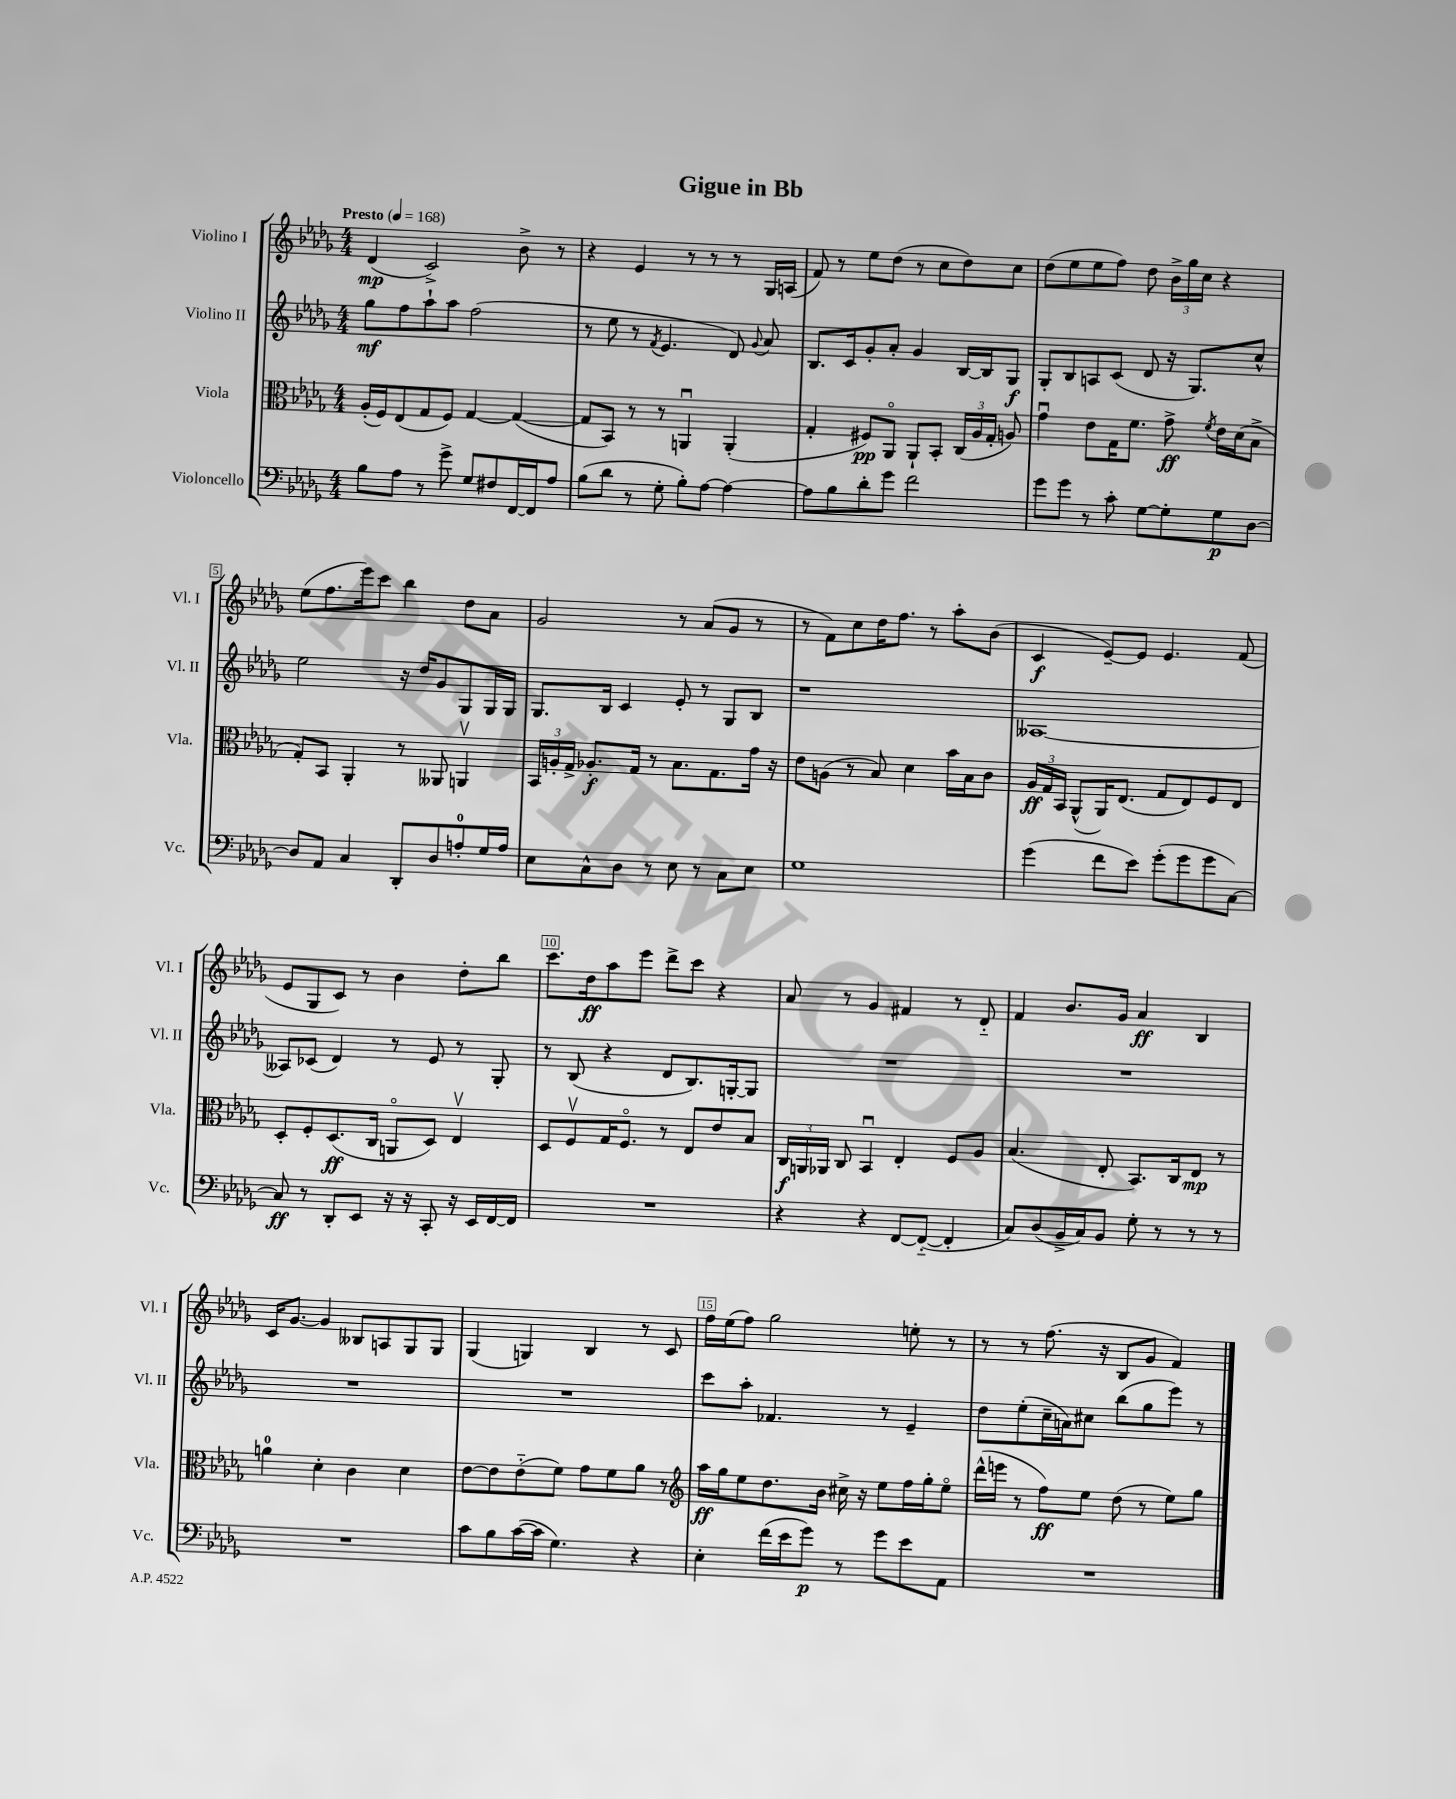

**kern	**kern	**kern	**kern
*staff4	*staff3	*staff2	*staff1
*clefF4	*clefC3	*clefG2	*clefG2
*k[b-e-a-d-g-]	*k[b-e-a-d-g-]	*k[b-e-a-d-g-]	*k[b-e-a-d-g-]
*M4/4	*M4/4	*M4/4	*M4/4
*MM168	*MM168	*MM168	*MM168
8B-\L	(16A-'/LL	8gg-\L	(4d-/
.	16F/J)	.	.
8A-\J	(8E-/	8ff\	.
8r	8G-/	8aa-`\	2c^/)
8g-^\	8F/J)	8aa-\J	.
8G-/L	[4G-/	(2ff\	.
8F#/	.	.	.
[16FF/L	(4G-/_	.	8b-^\
16FF/]J	.	.	.
8A-/J	.	.	8r
=	=	=	=
(8B-\L	8G-/]L	8r	4r
8d-\J	8BB-/J)	8ee-\	.
8r	8r	8r	4e-/
.	.	8qf/	.
8G-'\	8r	4.e-/	.
8B-'\L)	4AAu/	.	8r
[8A-\J	.	.	8r
4A-\_	(4AA'/	8d-/)	8r
.	.	8qqg-/	.
.	.	8a-/	16G-/LL
.	.	.	(16A/JJ
=	=	=	=
8A-\]L	4G-'/	8.B-/L	8f/)
8B-\	.	.	8r
.	.	16c/k	.
8d-'\	8F#/L)	8g-'/	8ee-\L
8g-\J	8AA-o/J	8a-'/J	(8dd-\J
2f\	8AA-`/L	4g-/	8r
.	8BB-'/J	.	8cc\L
.	(24C/LL	[16B-/LL	8dd-\)
.	24A-/	.	.
.	.	16B-/]J	.
.	24G-'/JJ	.	.
.	8A/)	8G-/J	8cc\J
=	=	=	=
8g-\L	4g-u\	8G-'/L	(8dd-\L
8g-\J	.	8B-/	8ee-\
8r	8e-\L	8A/	8ee-\
8c'\	16G-\K	(8c/J	8ff\J)
.	8.f\J	.	.
[8G-\L	.	8d-/	8dd-\
8G-'\]	8g-^\	16r	24b-^\LL
.	.	.	24gg-\
.	.	8.G-/L)	.
.	.	.	24cc\JJ
.	8qf/	.	.
8G-\	16e-\LL	.	4r
.	(16d-\J	.	.
[8D-\J	8B-^\J	8cc^^/J	.
=	=	=	=
8D-/]L	8G-'/L)	2ee-\	(8ee-\L
8AA-/J	8BB-/J	.	8.ff\
4C/	4AA-'/	.	.
.	.	.	16eee-\k)
.	.	.	8ccc\J
8DD-'/L	8r	16r	4bb-\
.	.	16dd-/LK	.
8D-/	8AA--/	8g-/	.
8A'/	4AAv/	8G-/	8dd-\L
16G-/L	.	16G-/L	8a-\J
16A/JJ	.	16G-/JJ	.
=	=	=	=
8E-\L	24BB-/LL	8.G-/L	2g-/
.	24A'/	.	.
.	24G-^/JJ	.	.
8C^^\	8.A-'/L	.	.
.	.	16B-/Jk	.
8D-\J	.	4c/	.
.	16G-/Jk	.	.
8r	8r	.	.
8E-\	8.B-\L	8e-'/	8r
8r	.	8r	(8a-/L
.	8.G-\	.	.
8C\L	.	8G-/L	8g-/J
8E-\J	16g-\Jk	8B-/J	8r
.	16r	.	.
=	=	=	=
1G-	8e-\L	1r	8r
.	(8A\J	.	8f\L)
.	8r	.	8cc\
.	8B-/)	.	16dd-\K
.	.	.	8.ff\J
.	4d-\	.	.
.	.	.	8r
.	16b-\LL	.	8aa-'\L
.	16B-\J	.	.
.	8c\J	.	(8b-\J
=	=	=	=
(4g-\	24A-/LL	[1A--	4c/
.	24G-/	.	.
.	24BB-/JJ	.	.
.	(8AA-^^/L	.	.
8f\L	16AA-/K)	.	[8e-~/L)
.	(8.E-/J	.	.
8e-\J)	.	.	8e-/]J
(8g-'\L	8G-/L	.	4.e-/
8g-\	8E-/)	.	.
8g-\	8F/	.	.
[8C\J)	8E-/J	.	(8f/
=	=	=	=
8C/]	8D-'/L	8A--/]L	8e-/L
8r	8F'/	(8c-/J	8G-/
8DD-'/L	(8.D-/	4d-/)	8c/J)
8EE-/J	.	.	8r
.	16C/Jk	.	.
16r	8AAo/L	8r	4b-\
16r	.	.	.
8CC'/	8D-/J)	8e-/	.
16r	4E-v/	8r	8dd-'\L
16EE-/LL	.	.	.
[16FF/	.	8G-'/	8bb-\J
16FF/]JJ	.	.	.
=	=	=	=
1r	8D-/L	8r	8.ccc\L
.	8Fv/	(8B-/	.
.	.	.	16dd-\k
.	16G-/K	4r	8aa-\
.	8.Fo/J	.	.
.	.	.	8eee-\J
.	8r	8d-/L	8ddd-^\L
.	8E-/L	8.B-/)	8ccc\J
.	8e-/	.	4r
.	.	[16G'/k	.
.	8B-/J	8G/]J	.
=	=	=	=
4r	24C/LL	1r	8a-/
.	24AA/	.	.
.	24AA-/JJ	.	.
.	8C/	.	8r
4r	4BB-u/	.	4g-/
[8FF/L	4E-'/	.	4f#/
(8FF'~/_J	.	.	.
4FF'/]	8F/L	.	8r
.	8A-/J	.	8d-'~/
=	=	=	=
8C/L)	(4.B-/	1r	4f/
(8D-/	.	.	.
16BB-^/L	.	.	8.b-/L
16C/J)	.	.	.
8BB-/J	8E-'/	.	.
.	.	.	16g-/Jk
8G-'\	8.BB-/L)	.	4a-/
8r	.	.	.
.	16C/k	.	.
8r	8E-/J	.	4B-/
8r	8r	.	.
=	=	=	=
1r	4a\	1r	16c/LK
.	.	.	[8.g-/J
.	4d-'\	.	4g-/]
.	4c\	.	8B--/L
.	.	.	8A/
.	4d-\	.	8G-/
.	.	.	8G-/J
=	=	=	=
8c\L	[8e-\L	1r	(4G-/
8B-\	8e-\]	.	.
([16c\L	(8e-'~\	.	4G/)
16c\]JJ	.	.	.
4.G-\)	8f\J)	.	.
.	8g-\L	.	4B-/
.	8f\	.	.
4r	8a-\J	.	8r
.	8r	.	8c/
=	=	=	=
*	*clefG2	*	*
4E-'\	16aa-\LL	8ccc\L	16ff\LL
.	16gg-\J	.	(16ee-\J
.	8ee-\	8aa-'\J	8ff\J)
(16f\LL	8.dd-\	4.f-/	2gg-\
16e-\J	.	.	.
8g-\J)	.	.	.
.	16b-\Jk	.	.
8r	16cc#^\	.	.
.	16r	.	.
8g-\L	8ee-\L	8r	.
8e-\	16ff\L	4e-~/	8ee'\
.	16gg-'\J	.	.
8AA-\J	8ee-o\J	.	8r
=	=	=	=
1r	(16ddd-^^\LL	8dd-\L	8r
.	16eee\JJ	.	.
.	8r	(8ee-'\	8r
.	8ff\L)	16cc~\L	(8.ff\
.	.	16a\J)	.
.	8ee-\J	8cc#\J	.
.	.	.	16r
.	(8dd-\	(8bb-\L	8B-/L
.	8r	8gg-\	8g-/J
.	8ee-\L)	8eee-\J)	4f/)
.	8gg-\J	8r	.
==	==	==	==
*-	*-	*-	*-
